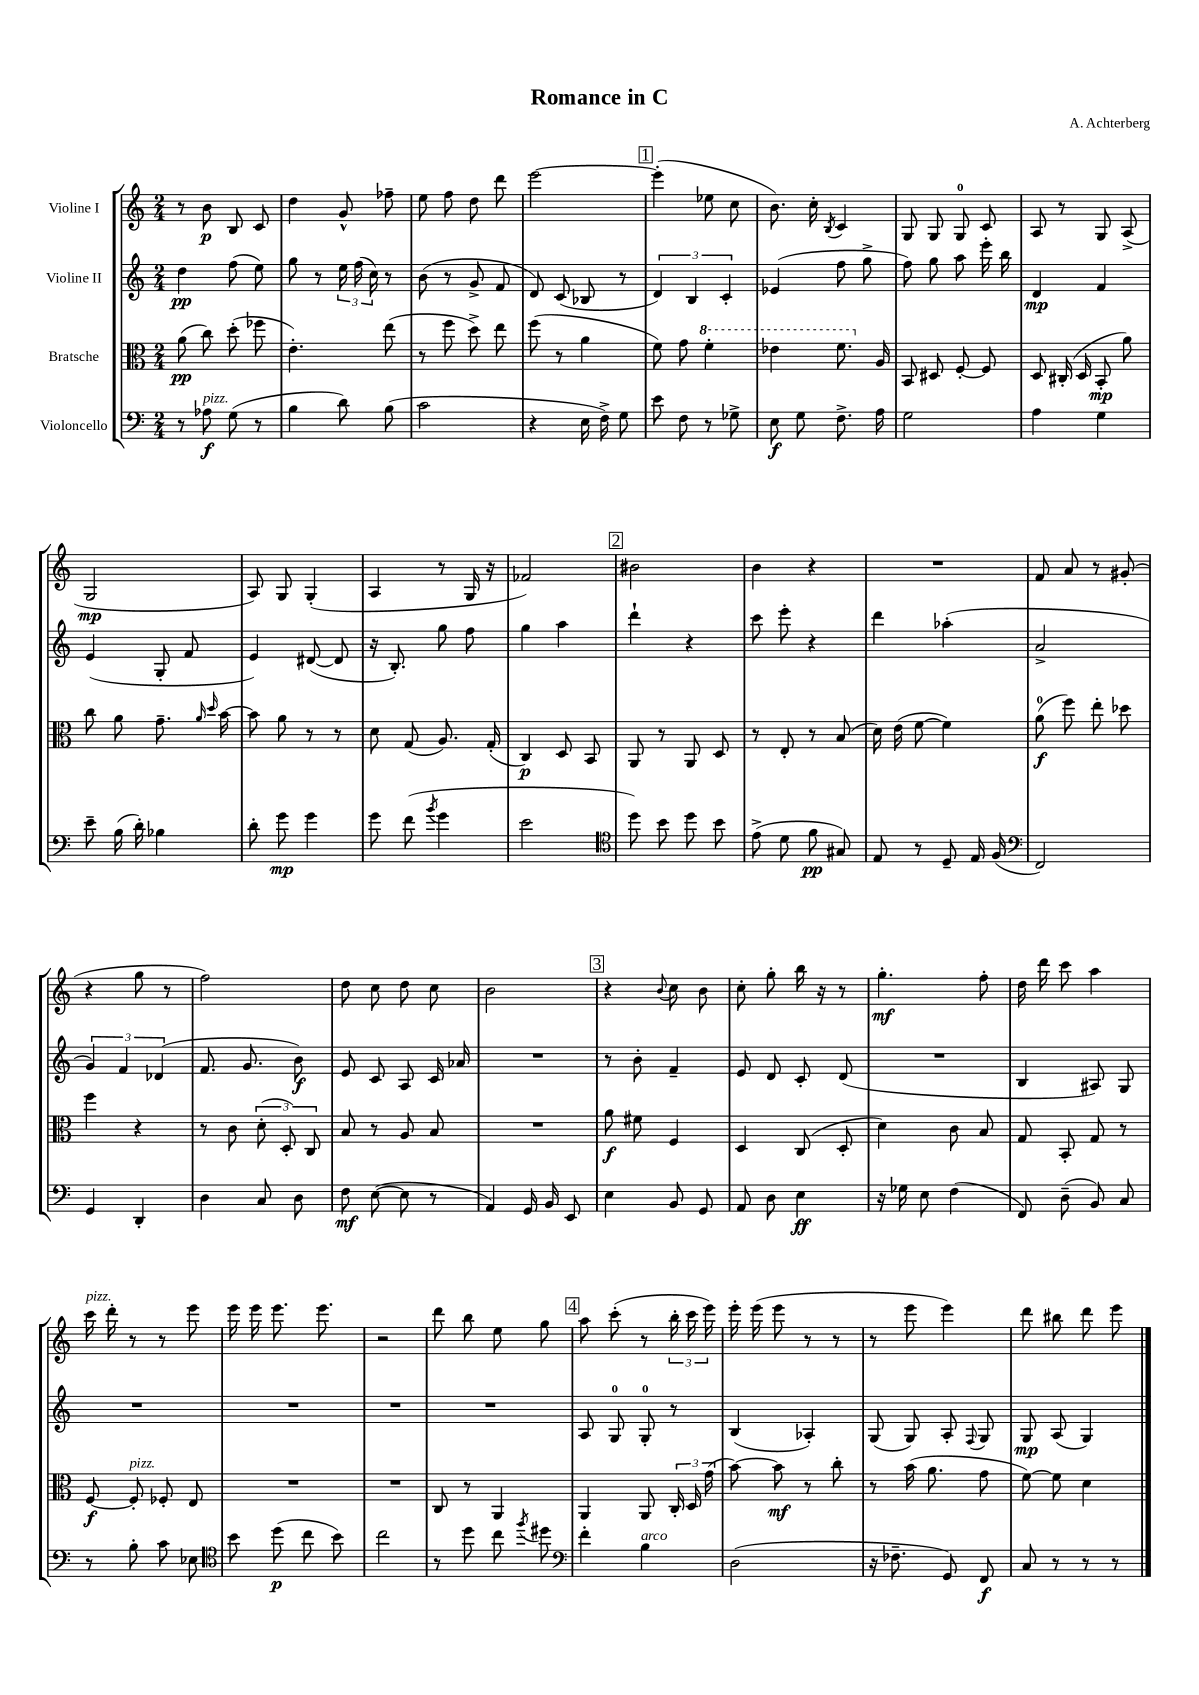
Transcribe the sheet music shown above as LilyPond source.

\header { title = "Romance in C" composer = "A. Achterberg" }
<<
\new StaffGroup <<
\new Staff = "s0" \with { instrumentName = "Violine I" } {
    \clef treble \key c \major \numericTimeSignature \time 2/4
    \autoBeamOff r8 b'8\p b8 c'8 |
    d''4 g'8-^ fes''8-- |
    e''8 f''8 d''8 d'''8 |
    e'''2~ |
    \mark \markup { \box "1" } e'''4-.( ees''8 c''8 |
    b'8.) c''16-. \acciaccatura { b8 } c'4 |
    g8 g8 g8-0 c'8 |
    a8 r8 g8 a8->( |
    g2\mp |
    a8) g8 g4-.( |
    a4 r8 g16 r16 |
    fes'2) |
    \mark \markup { \box "2" } bis'2 |
    b'4 r4 |
    R2 |
    f'8 a'8 r8 gis'8-.( |
    r4 g''8 r8 |
    f''2) |
    d''8 c''8 d''8 c''8 |
    b'2 |
    \mark \markup { \box "3" } r4 \appoggiatura { b'8 } c''8 b'8 |
    c''8-. g''8-. b''16 r16 r8 |
    g''4.-.\mf f''8-. |
    d''16 d'''16 c'''8 a''4 |
    c'''16^\markup { \italic "pizz." } d'''16-. r8 r8 e'''8 |
    e'''16 e'''16 e'''8. e'''8. |
    r2 |
    d'''8 b''8 e''8 g''8 |
    \mark \markup { \box "4" } a''8 c'''8-.( r8 \tuplet 3/2 { b''16-. c'''16 e'''16) } |
    e'''16-. e'''16( e'''8 r8 r8 |
    r8 e'''8 e'''4) |
    d'''8 bis''8 d'''8 e'''8 \bar "|." |
}
\new Staff = "s1" \with { instrumentName = "Violine II" } {
    \clef treble \key c \major \numericTimeSignature \time 2/4
    \autoBeamOff d''4\pp f''8( e''8) |
    g''8 r8 \tuplet 3/2 { e''16 f''16( c''16) } r8 |
    b'8( r8 g'8-> f'8 |
    d'8) c'8( bes8 r8 |
    \mark \markup { \box "1" } \tuplet 3/2 { d'4) b4 c'4-. } |
    ees'4( f''8 g''8-> |
    f''8) g''8 a''8 e'''16-. b''16 |
    d'4\mp f'4 |
    e'4( g8-. f'8 |
    e'4) dis'8~( dis'8 |
    r16 b8.-.) g''8 f''8 |
    g''4 a''4 |
    \mark \markup { \box "2" } d'''4-! r4 |
    c'''8 e'''8-. r4 |
    d'''4 aes''4-.( |
    a'2-> |
    \tuplet 3/2 { g'4) f'4 des'4( } |
    f'8. g'8. b'8\f) |
    e'8 c'8 a8 c'16 aes'16 |
    R2 |
    \mark \markup { \box "3" } r8 b'8-. f'4-- |
    e'8 d'8 c'8-. d'8( |
    R2 |
    b4 ais8) g8 |
    R2 |
    R2 |
    R2 |
    R2 |
    \mark \markup { \box "4" } a8 g8-0 g8-0-. r8 |
    b4( aes4-.) |
    g8( g8) a8-. \appoggiatura { f8 } g8 |
    g8\mp a8( g4) \bar "|." |
}
\new Staff = "s2" \with { instrumentName = "Bratsche" } {
    \clef alto \key c \major \numericTimeSignature \time 2/4
    \autoBeamOff a'8\pp( c''8) d''8-.( fes''8 |
    e'4.-.) e''8( |
    r8 f''8 d''8->) e''8 |
    f''8( r8 a'4 |
    \mark \markup { \box "1" } f'8) g'8 \ottava #1 f''4-. |
    ees''4 f''8. \ottava #0 a16 |
    b,8 dis8 f8~-. f8 |
    d8 cis16-.( d16 b,8-.\mp a'8) |
    c''8 a'8 g'8.-- \grace { a'16 d''16 } b'16~ |
    b'8 a'8 r8 r8 |
    d'8 g8( a8.) g16-.( |
    c4\p) d8 b,8 |
    \mark \markup { \box "2" } a,8 r8 a,8 d8 |
    r8 e8-. r8 b8( |
    d'16) e'16( f'8~ f'4) |
    a'8-0\f( f''8) e''8-. des''8 |
    f''4 r4 |
    r8 c'8 \tuplet 3/2 { d'8-.( d8-.) c8 } |
    b8 r8 a8 b8 |
    R2 |
    \mark \markup { \box "3" } a'8\f fis'8 f4 |
    d4 c8( d8-. |
    d'4) c'8 b8 |
    g8 b,8-. g8 r8 |
    f8~\f f8-.^\markup { \italic "pizz." } fes8-. e8 |
    R2 |
    R2 |
    c8 r8 a,4 |
    \mark \markup { \box "4" } a,4 a,8 \tuplet 3/2 { c16-. d16 g'16( } |
    b'8~) b'8\mf r8 c''8-. |
    r8 b'16( a'8. g'8 |
    f'8~) f'8 d'4 \bar "|." |
}
\new Staff = "s3" \with { instrumentName = "Violoncello" } {
    \clef bass \key c \major \numericTimeSignature \time 2/4
    \autoBeamOff r8 aes8\f^\markup { \italic "pizz." } g8( r8 |
    b4 d'8) b8( |
    c'2 |
    r4 e16 f16->) g8 |
    \mark \markup { \box "1" } e'8 f8 r8 ges8-> |
    e8\f g8 f8.-> a16 |
    g2 |
    a4 g4 |
    e'8-- b16( d'16-.) bes4 |
    d'8-. g'8\mp g'4 |
    g'8 f'8( \acciaccatura { b'8 } g'4 |
    e'2 |
    \mark \markup { \box "2" } \clef tenor d''8) b'8 d''8 b'8 |
    e'8->( d'8 f'8\pp gis8) |
    e8 r8 d8-- e16 f16( |
    \clef bass f,2) |
    g,4 d,4-. |
    d4 c8 d8 |
    f8\mf e8~( e8 r8 |
    a,4) g,16 b,16 e,8 |
    \mark \markup { \box "3" } e4 b,8 g,8 |
    a,8 d8 e4\ff |
    r16 ges16 e8 f4( |
    f,8) d8--( b,8) c8 |
    r8 b8-. c'8 ees8 |
    \clef tenor b'8 d''8\p( c''8 b'8) |
    c''2 |
    r8 d''8 c''8 \acciaccatura { f''8 } dis''8 |
    \mark \markup { \box "4" } \clef bass f'4-. b4^\markup { \italic "arco" } |
    d2( |
    r16 fes8.-- g,8) f,8\f |
    c8 r8 r8 r8 \bar "|." |
}
>>
>>
\layout { \context { \Score \remove "Bar_number_engraver" } }
